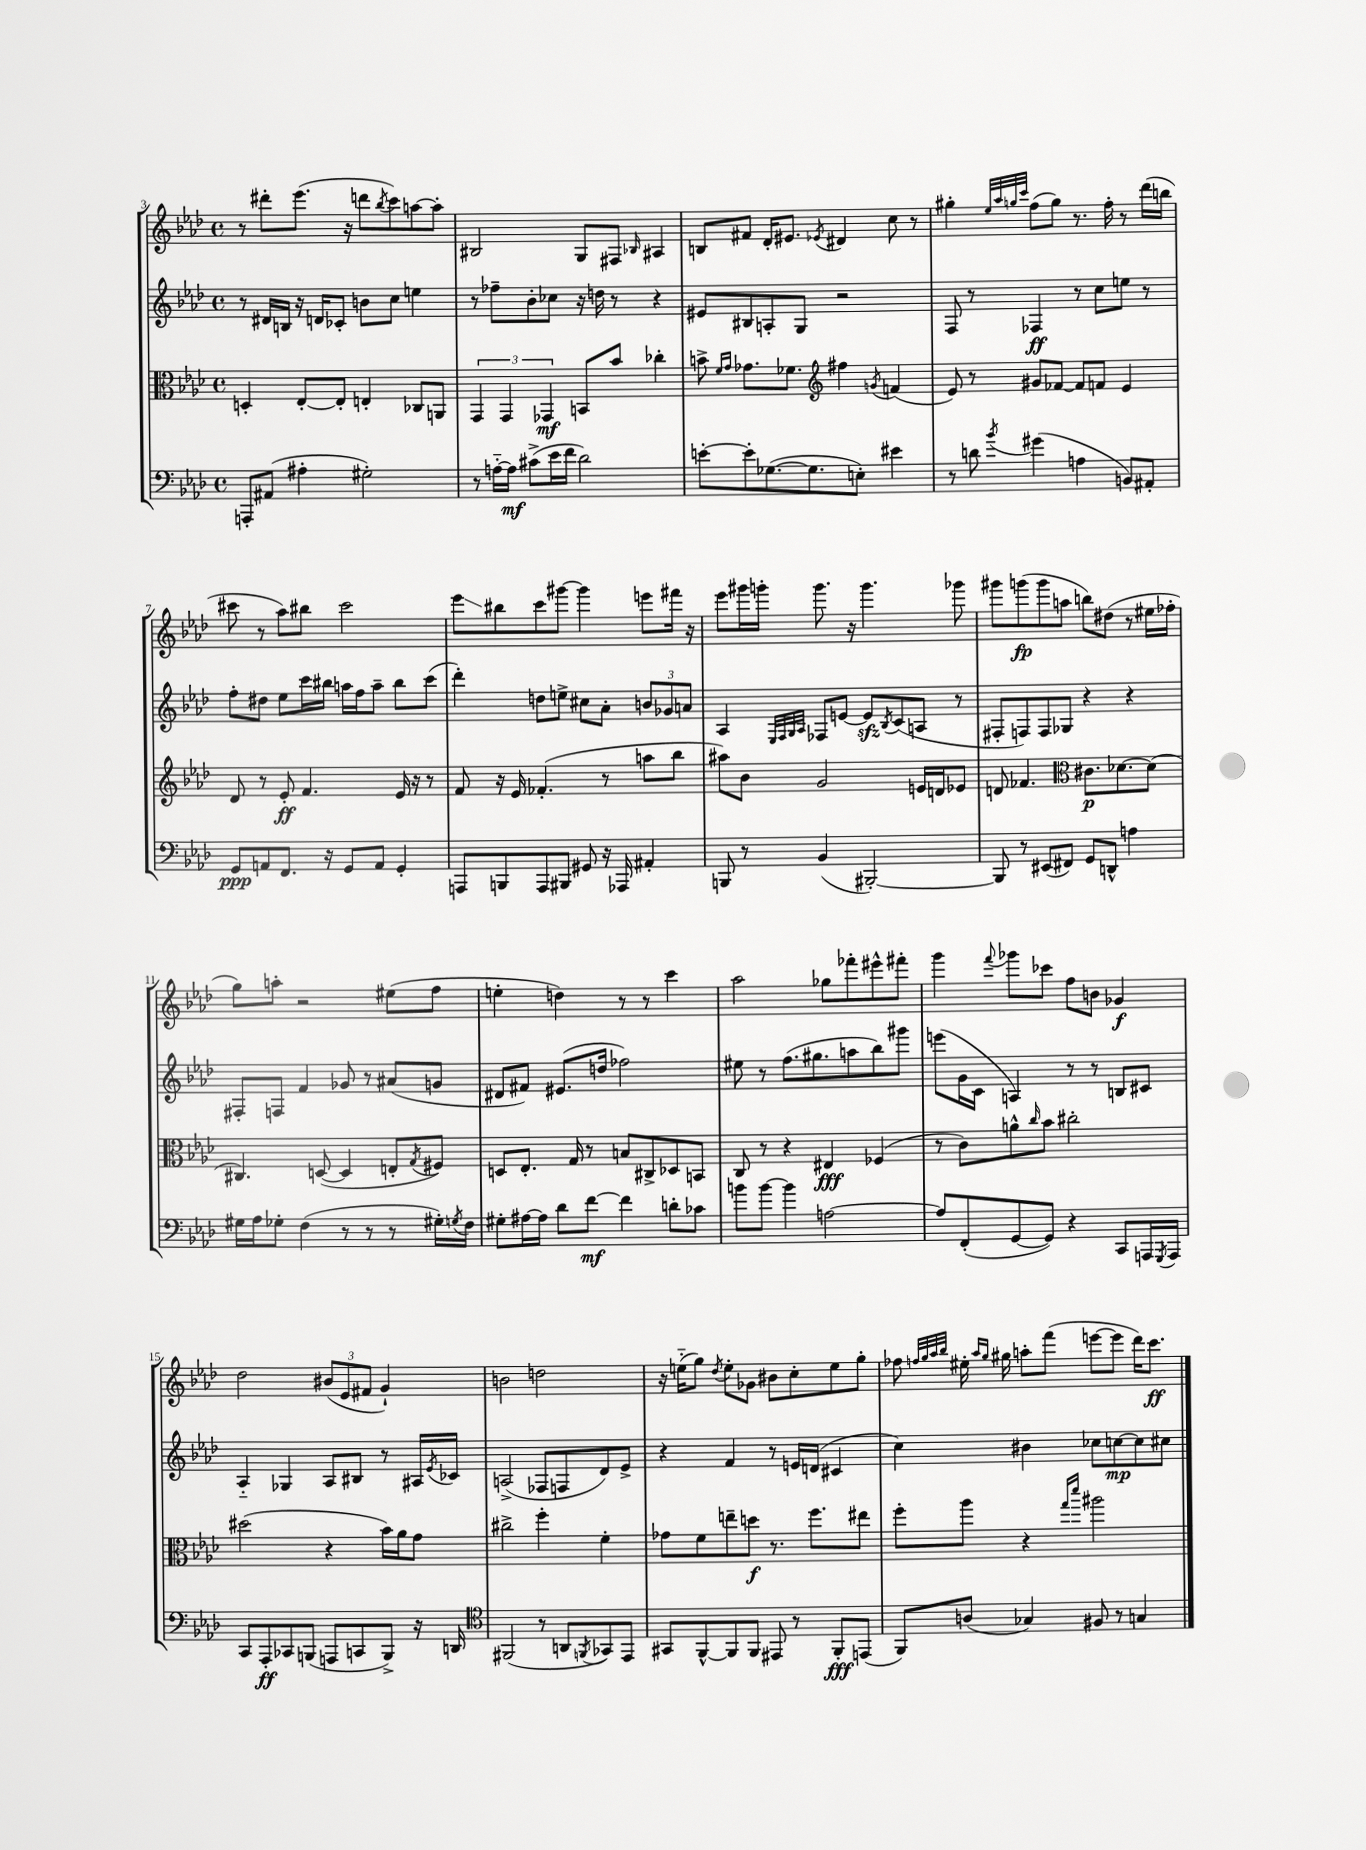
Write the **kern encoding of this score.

**kern	**kern	**kern	**kern
*staff4	*staff3	*staff2	*staff1
*clefF4	*clefC3	*clefG2	*clefG2
*k[b-e-a-d-]	*k[b-e-a-d-]	*k[b-e-a-d-]	*k[b-e-a-d-]
*M4/4	*M4/4	*M4/4	*M4/4
*met(c)	*met(c)	*met(c)	*met(c)
8AAA'	4D'	8r	8r
(8AA#	.	16d#	8ddd#'
.	.	16B	.
4A#'	[8E-'	16r	(8.eee-
.	.	16d	.
.	8E-']	8c-'	.
.	.	.	16r
2G#')	4E'	8b	8ddd
.	.	.	8qbb-
.	.	8cc	8ccc)
.	8C-	4ee	[8aa
.	8AA	.	8aa']
=	=	=	=
8r	6GG	8r	2B#
[16A'~	.	8ff-~	.
.	6GG	.	.
16A]	.	.	.
(8c#^	.	8b-'	.
.	6GG-	.	.
16e-	.	8cc-	.
16f	.	.	.
2d-)	8BB	16r	8G
.	.	16dd	.
.	8b-	8r	8F#
.	.	.	16qqB-
.	4cc-'	4r	4A#
=	=	=	=
[8e'	8b^	8e#	8B
.	16qqf	.	.
.	16qqg	.	.
8e']	8.g-	8B#	8f#
([8.G-	.	8A'	16d-'
.	8.f-	.	8.e#
.	.	8G	.
8.G-]	.	.	.
*	*clefG2	*	*
.	.	.	8qe-
.	4ff#	2r	4d#
8E')	.	.	.
.	8qg	.	.
4e#	(4f	.	8cc
.	.	.	8r
=	=	=	=
8r	8e-)	8F	4gg#'
8d	8r	8r	.
.	.	.	32qqee-
.	.	.	32qqaa-
.	.	.	32qqgg
8qb-	.	.	32qqccc
(4g#	8g#	4F-	(8ff
.	[8f-	.	8gg)
4A	8f-]	8r	8.r
.	8f	8cc	.
.	.	.	16ff'
8BB)	4e-	8ee	8r
8AA#'	.	8r	(16ddd-
.	.	.	16bb
=	=	=	=
8GG	8d-	8ff'	8ccc#
8AA	8r	8dd#	8r
8.FF	8e-'	8ee-	8aa-)
.	4.f	16ccc	8bb#
16r	.	16bb#	.
8GG	.	16aa	2ccc#
.	.	16ff	.
8AA	.	8aa~	.
4GG'	16e-	8bb#	.
.	16r	.	.
.	8r	(8ccc	.
=	=	=	=
8AAA	8f	4ddd-')	8eee-
8BBB	16r	.	8bb#
.	16e-	.	.
8AAA	(4.f-'	8dd	8ccc
8BBB#	.	8ee^	[8ggg#
8GG#	.	8cc#	4ggg#]
16r	8r	8a-'	.
16AAA-	.	.	.
4AA#'	8aa	12b	8eee
.	.	12g-	.
.	8bb-	.	16fff#
.	.	12a	.
.	.	.	16r
=	=	=	=
8BBB	8aa#)	4A-	8eee-
8r	8b-	.	16ggg#
.	.	.	16ggg'
.	.	32qqE-	.
.	.	32qqF	.
.	.	32qqG	.
.	.	32qqA-	.
(4BB-	2g	8F-	8.ggg
.	.	[8e	.
.	.	.	16r
[2BBB#')	.	8e]	4.ggg
.	.	8qB-	.
.	.	(8c	.
.	16e	8A	.
.	16d	.	.
.	8e-	8r	8ggg-
=	=	=	=
8BBB#]	8d	8F#'	8ggg#
8r	4.f-	8F)	(8ggg
(8EE#	.	8F	8ggg
8FF#)	.	8G-	8aa
*	*clefC3	*	*
8GG	8.c#	4r	8bb)
8DD^^	.	.	(8dd#
.	[8.d-	.	.
4A	.	4r	8r
.	(8d-]	.	16ee#
.	.	.	16ff-'
=	=	=	=
16G#	4.C#)	8F#'	8gg)
16A-	.	.	.
8G-'	.	8F	8aa'
(4F	.	4f	2r
.	([8D	.	.
8r	4D]	8g-	.
8r	.	8r	.
8r	8E'	(8a#	(8ee#
.	8qG	.	.
16G#')	8F#)	8g	8ff
8qG	.	.	.
16F	.	.	.
=	=	=	=
8G#'	8D	8d#	4ee'
[16A#	8.E-'	8f#)	.
16A#]	.	.	.
8d-	.	(8.e#	4dd)
.	16G	.	.
[8f	8r	.	.
.	.	16dd	.
4f]	8B	2ff-)	8r
.	8C#^	.	8r
8d'	8D-	.	4ccc
8c-	8BB	.	.
=	=	=	=
8b	8C	8ee#	2aa-
[8b	8r	8r	.
4b]	4r	(8.ff	.
.	.	8.gg#	.
[2A	4E#	.	8gg-
.	.	8aa	8fff-'
.	(4F-	8bb-)	8eee#^^
.	.	8ggg#	8fff#'
=	=	=	=
8A]	8r	(8eee	4ggg
(8FF'	8c)	16g	.
.	.	16c	.
.	.	.	8qqfff
[8GG	8a^^	4A)	8ggg-
.	16qqcc	.	.
8GG])	8b-	.	8ccc-
4r	2cc#'	8r	8ff
.	.	8r	8b
8CC	.	8B	4g-
16AAA	.	8c#	.
8qGGG	.	.	.
16AAA	.	.	.
=	=	=	=
8CC	(2dd#	4A-'~	2dd-
8AAA-'	.	.	.
8CC-	.	4G-	.
(8BBB	.	.	.
8AAA	4r	8A-	(12b#
.	.	.	12e-
8CC	.	8B#	.
.	.	.	12f#
8BBB^)	16b-)	8r	4g`)
.	16a-	.	.
16r	8g	16A#	.
.	.	8qe-	.
16DD	.	16c-	.
=	=	=	=
*clefC4	*	*	*
(2FF#	2cc#^	(2A^	2b
8r	4ff'	8F-	2dd
8AA	.	8F	.
8qFF	.	.	.
8GG-)	4f'	8d-)	.
8EE-	.	8e-^	.
=	=	=	=
8GG#	8g-	4r	16r
.	.	.	(16ee'~
[8FF^^	8f	.	8gg)
.	.	.	8qdd-
8FF]	8ee~	4f	8ee'
8FF	8dd	.	8g-
8EE#	8.r	8r	8b#
8r	.	16e	8cc'
.	8.ff	(16d	.
8FF'	.	4c#	8ee
(8EE	8ee#	.	8gg'
=	=	=	=
8FF)	8ff'	4cc)	8ff-
.	.	.	32qqff
.	.	.	32qqgg
.	.	.	32qqaa-
.	.	.	32qqbb-
(8A	8aa-	.	16ee#'
.	.	.	16qqaa-
.	.	.	16qqgg
.	.	.	16gg#
4G-)	4r	4b#	8aa'
.	.	.	(8fff
.	16qqgg	.	.
.	16qqddd-	.	.
8F#	2aa#	8cc-	[8eee
8r	.	[8cc	8eee]
4G	.	8cc]	16ddd-)
.	.	.	8.ccc
.	.	8cc#	.
==	==	==	==
*-	*-	*-	*-
